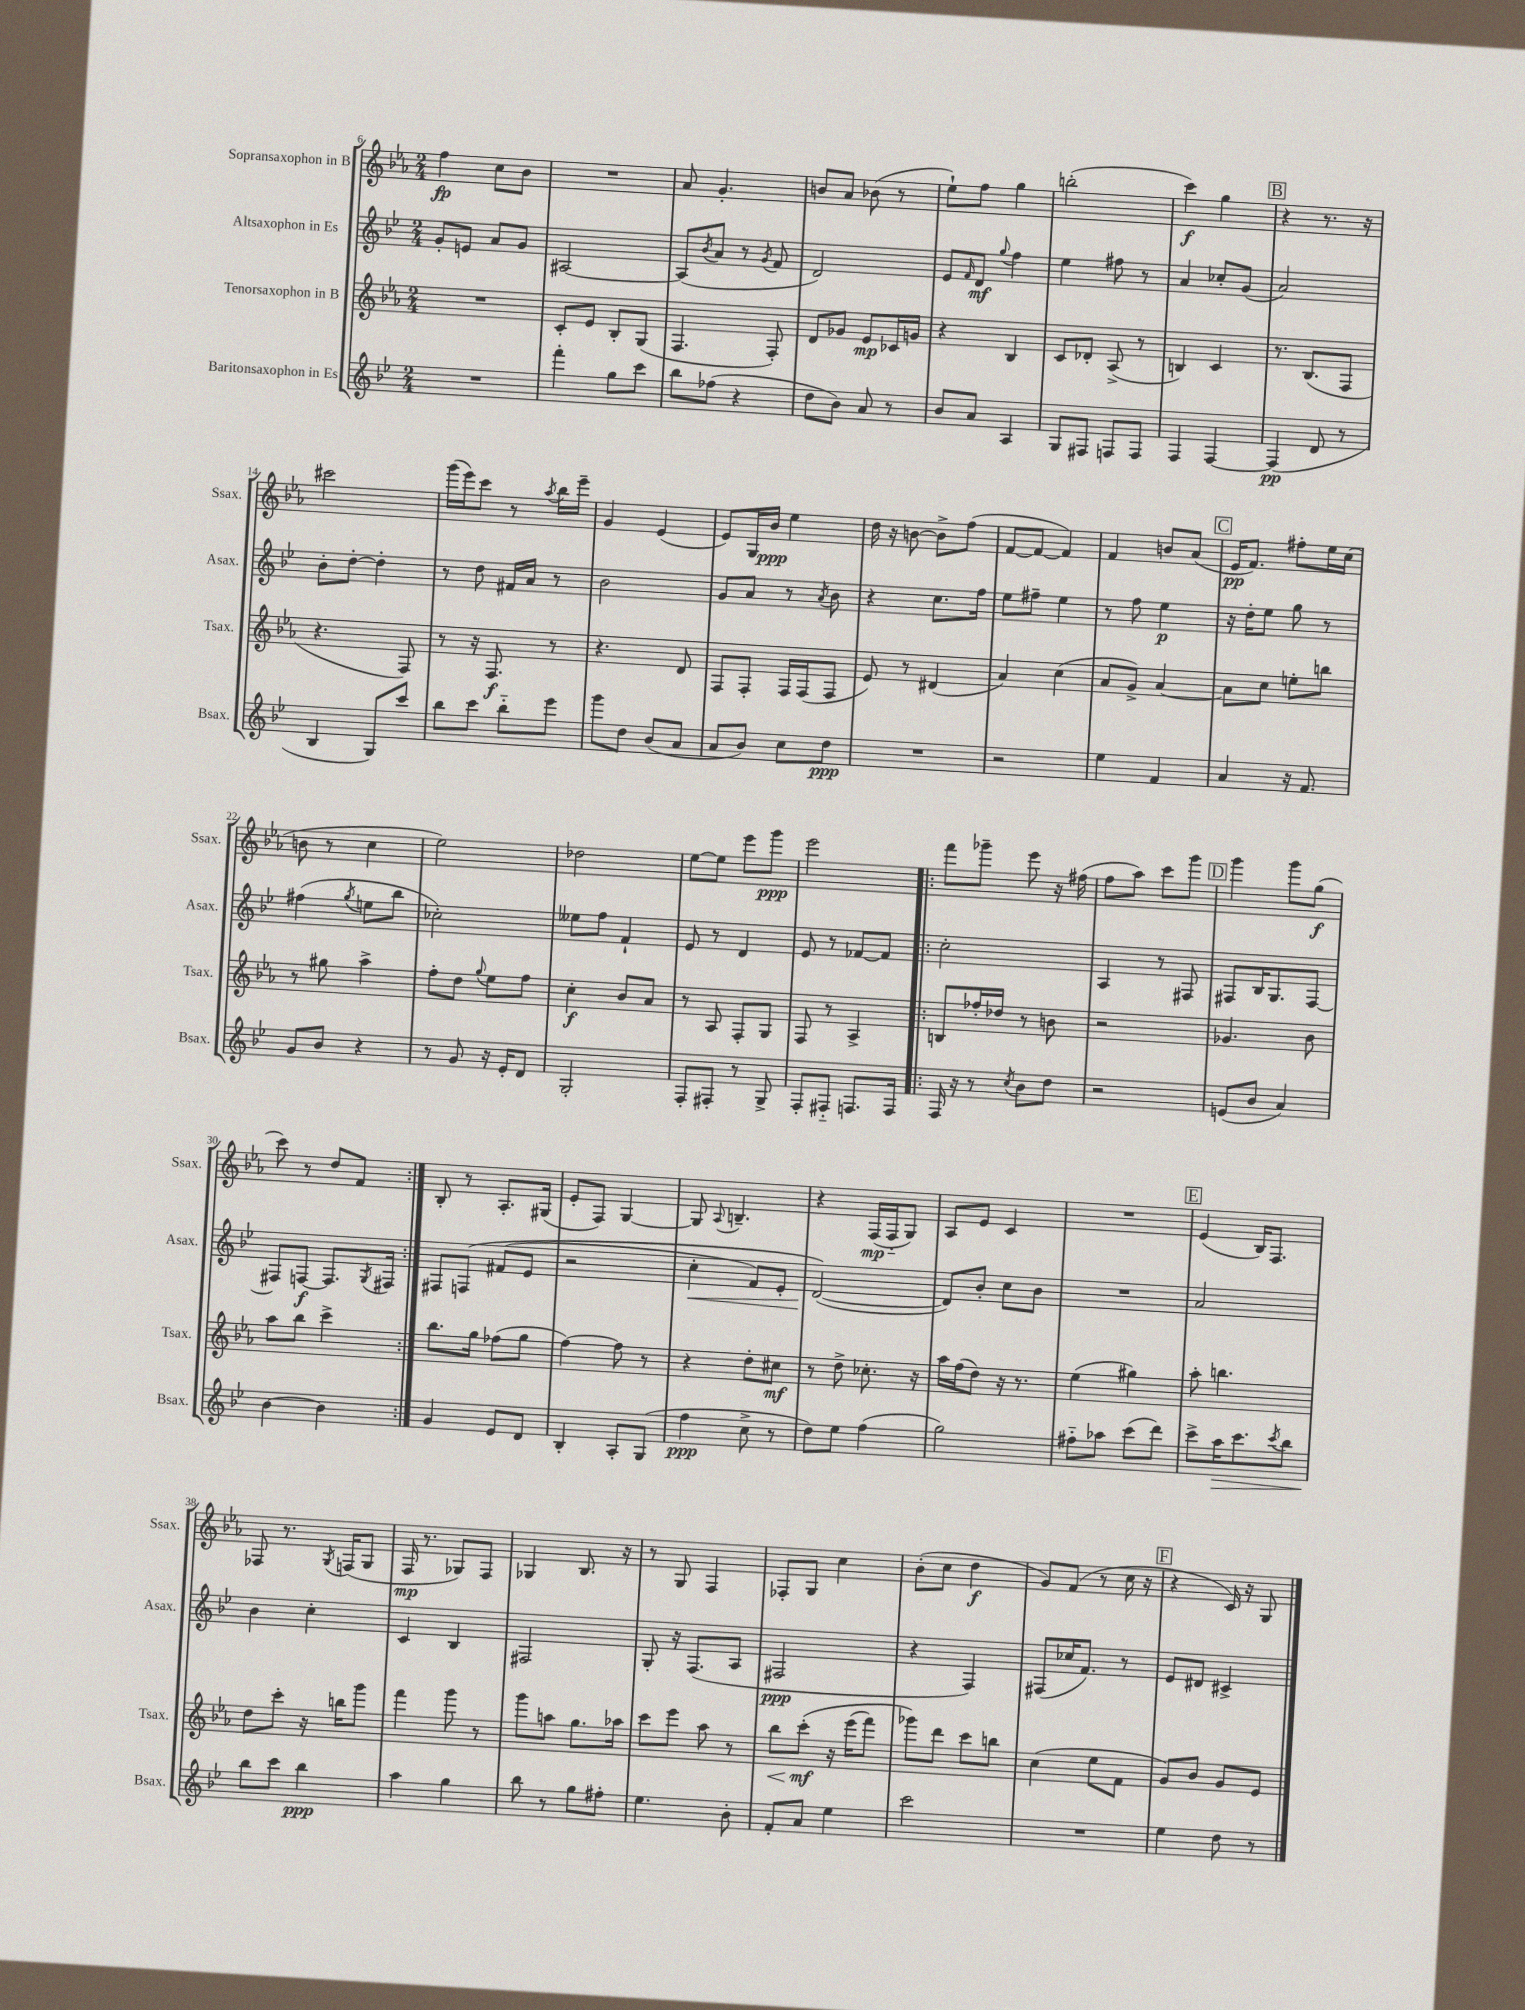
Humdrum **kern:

**kern	**kern	**kern	**kern
*staff4	*staff3	*staff2	*staff1
*clefG2	*clefG2	*clefG2	*clefG2
*k[b-e-]	*k[b-e-a-]	*k[b-e-]	*k[b-e-a-]
*M2/4	*M2/4	*M2/4	*M2/4
2r	2r	8g'	4ff
.	.	8e	.
.	.	8a	8cc
.	.	8g	8b-
=	=	=	=
4fff'	8c'	[2A#	2r
.	8e-	.	.
8gg	8B-'	.	.
8ccc	(8G	.	.
=	=	=	=
8bb-	4.F	(8A#]	8a-
.	.	8qb-	.
(8ff-	.	8a	4.g'
4r	.	8r	.
.	.	8qg	.
.	8F')	8f	.
=	=	=	=
8dd	8d	2d)	8b
8b-)	8g-	.	8a-
8a	8e-	.	(8b-
8r	16c-	.	8r
.	16g	.	.
=	=	=	=
8b-	4r	8e-	8ee-`)
.	.	16qqf	.
8a	.	8d	8ff
.	.	8qqgg	.
4A	4B-	4ff	4gg
=	=	=	=
8G	8c	4ee-	(2bb'
8F#	8d-'	.	.
8F	(8A-^	8ff#	.
8F	8r	8r	.
=	=	=	=
4F	4B)	4a	4ccc)
[4F	4c	8cc-'	4gg
.	.	(8g	.
=	=	=	=
(4F]	8.r	2a)	4r
.	(8.B-	.	.
8d	.	.	8.r
8r	8F	.	.
.	.	.	16r
=	=	=	=
4B-	4.r	8b-'	2ccc#
.	.	[8dd'	.
8G)	.	4dd']	.
8ccc	8F)	.	.
=	=	=	=
8bb-	8r	8r	(16ggg
.	.	.	16eee-)
8ccc	16r	8dd	8ccc
.	8.F	.	.
8bb-'~	.	16f#	8r
.	.	16a	.
.	.	.	8qaa-
8eee-	8r	8r	16bb-
.	.	.	16eee-~
=	=	=	=
8ggg	4.r	2b-	4g
8dd	.	.	.
(8b-	.	.	(4e-
8a	8d	.	.
=	=	=	=
8a	8F	8g	8e-)
8b-)	8F'	8a	16G
.	.	.	16b-
8cc	16F	8r	4ee-
.	(16F	.	.
.	.	8qa	.
8dd	8F	8b-	.
=	=	=	=
2r	8e-)	4r	16dd
.	.	.	16r
.	8r	.	[8b
.	(4d#	8.cc	8b^]
.	.	.	(8ff
.	.	16ff	.
=	=	=	=
2r	4a-)	8ee-	[8f
.	.	8ff#~	8f_
.	(4cc	4ee-	4f])
=	=	=	=
4ee-	8a-	8r	4f
.	8g^)	8ff	.
4f	[4a-	4ee-	8b
.	.	.	(8a-
=	=	=	=
4a	8a-]	16r	16e-
.	.	16dd'	8.f)
.	8cc	8ee-	.
16r	8ee'	8gg	8ff#'
8.f	.	.	.
.	8bb	8r	16ee-
.	.	.	(16cc
=	=	=	=
8g	8r	(4ff#	8b
8b-	8gg#	.	8r
.	.	8qgg	.
4r	4aa-^	8ee	4cc
.	.	8bb-	.
=	=	=	=
8r	8ff'	2cc-')	2ee-)
8g	8dd	.	.
.	8qqgg	.	.
16r	8ee-	.	.
16e-'	.	.	.
8d	8ff	.	.
=	=	=	=
2G'	4cc'	8ee--	2dd-
.	.	8ff	.
.	8b-	4f`	.
.	8a-	.	.
=	=	=	=
8F'	8r	8e-	[8ee-
8F#'	8A-	8r	8ee-]
8r	8F'	4d	8eee-
8G^	8G	.	8ggg
=	=	=	=
8F'	8F	8e-	2eee-
8F#'~	8r	8r	.
8.F	4A-^	[8f-	.
.	.	8f-]	.
16F	.	.	.
=!|:	=!|:	=!|:	=!|:
16F	8B	2cc'	8fff
16r	.	.	.
8r	16ff-'	.	8ggg-~
.	16dd-	.	.
8qcc	.	.	.
8b-	8r	.	8eee-
8dd	8b	.	16r
.	.	.	(16ff#
=	=	=	=
2r	2r	4A	8ff
.	.	.	8aa-)
.	.	8r	8ccc
.	.	8F#	8ggg
=	=	=	=
(8e	4.g-	8F#	4ggg
8b-	.	16B-	.
.	.	8.G	.
4a)	.	.	8ggg
.	8b-	[8F#	(8gg
=	=	=	=
[4b-	8aa-	8F#]	8ccc)
.	8bb-	[8F	8r
4b-]	4ccc^	8.F]	8dd
.	.	.	8f
.	.	8qG	.
.	.	16F#	.
=:|!	=:|!	=:|!	=:|!
4g	8.bb-	8F#	8B-'
.	.	&(8F	8r
.	16gg	.	.
8e-	(8ff-	(8f#	8.A-'
8d	8gg	8e-	.
.	.	.	(16G#
=	=	=	=
4B-'	[4ff)	2r	8e-'
.	.	.	8F)
8A'	8ff]	.	[4G
(8G	8r	.	.
=	=	=	=
4ff	4r	4cc'	8G]
.	.	.	8qqA-
.	.	.	4.B~
8cc^	8dd'	8f)	.
8r	8cc#	8e-'	.
=	=	=	=
8dd)	8r	([2d&)	4r
8ee-	8dd^	.	.
(4ff	8.cc-'	.	(16F
.	.	.	16F'~
.	.	.	8G)
.	16r	.	.
=	=	=	=
2gg)	16aa-	8d])	8A-
.	(16ff	.	.
.	8dd)	8b-'	8e-
.	16r	8cc	4c
.	8.r	.	.
.	.	8b-	.
=	=	=	=
8ff#'~	(4ee-	2r	2r
8aa-	.	.	.
(8ccc	4gg#)	.	.
8ddd)	.	.	.
=	=	=	=
8ccc^	8aa-'	2a	(4e-
16aa	4.bb	.	.
8.ccc	.	.	.
.	.	.	16B-)
.	.	.	8.F
8qccc	.	.	.
8bb-	.	.	.
=	=	=	=
8bb-	8dd	4b-	8F-
8ccc	8ccc'	.	8.r
4bb-	16r	4cc'	.
.	.	.	8qG
.	16bb	.	(16F
.	8ggg	.	8G
=	=	=	=
4aa	4fff	4c	16F
.	.	.	8.r
4gg	8ggg	4B-	8G-)
.	8r	.	8F
=	=	=	=
8bb-	8ggg	2F#	4G-
8r	8aa	.	.
8gg	8.gg	.	8.B-
8ff#'	.	.	.
.	16aa-	.	16r
=	=	=	=
4.ee-	8ccc	8G'	8r
.	8eee-	16r	8G
.	.	(8.F	.
.	8aa-	.	4F
8b-'	8r	8A	.
=	=	=	=
8f'	8bb-	2F#	8F-'
8a	&(8ccc'	.	8G
4ee-	16r	.	4cc
.	(16eee-	.	.
.	8fff)	.	.
=	=	=	=
2ccc	8ggg-&)	4r	(8b-'
.	8ddd	.	8cc
.	8ccc	4F)	4dd
.	8bb	.	.
=	=	=	=
2r	(4cc	(8F#	8g)
.	.	16cc-	(8f
.	.	8.f)	.
.	8ee-	.	8r
.	8f	8r	16cc
.	.	.	16r
=	=	=	=
4ee-	8g)	8e-	4r
.	8b-	8d#	.
8dd	8g	4c#^	16c)
.	.	.	16r
8r	8e-	.	8G
==	==	==	==
*-	*-	*-	*-
